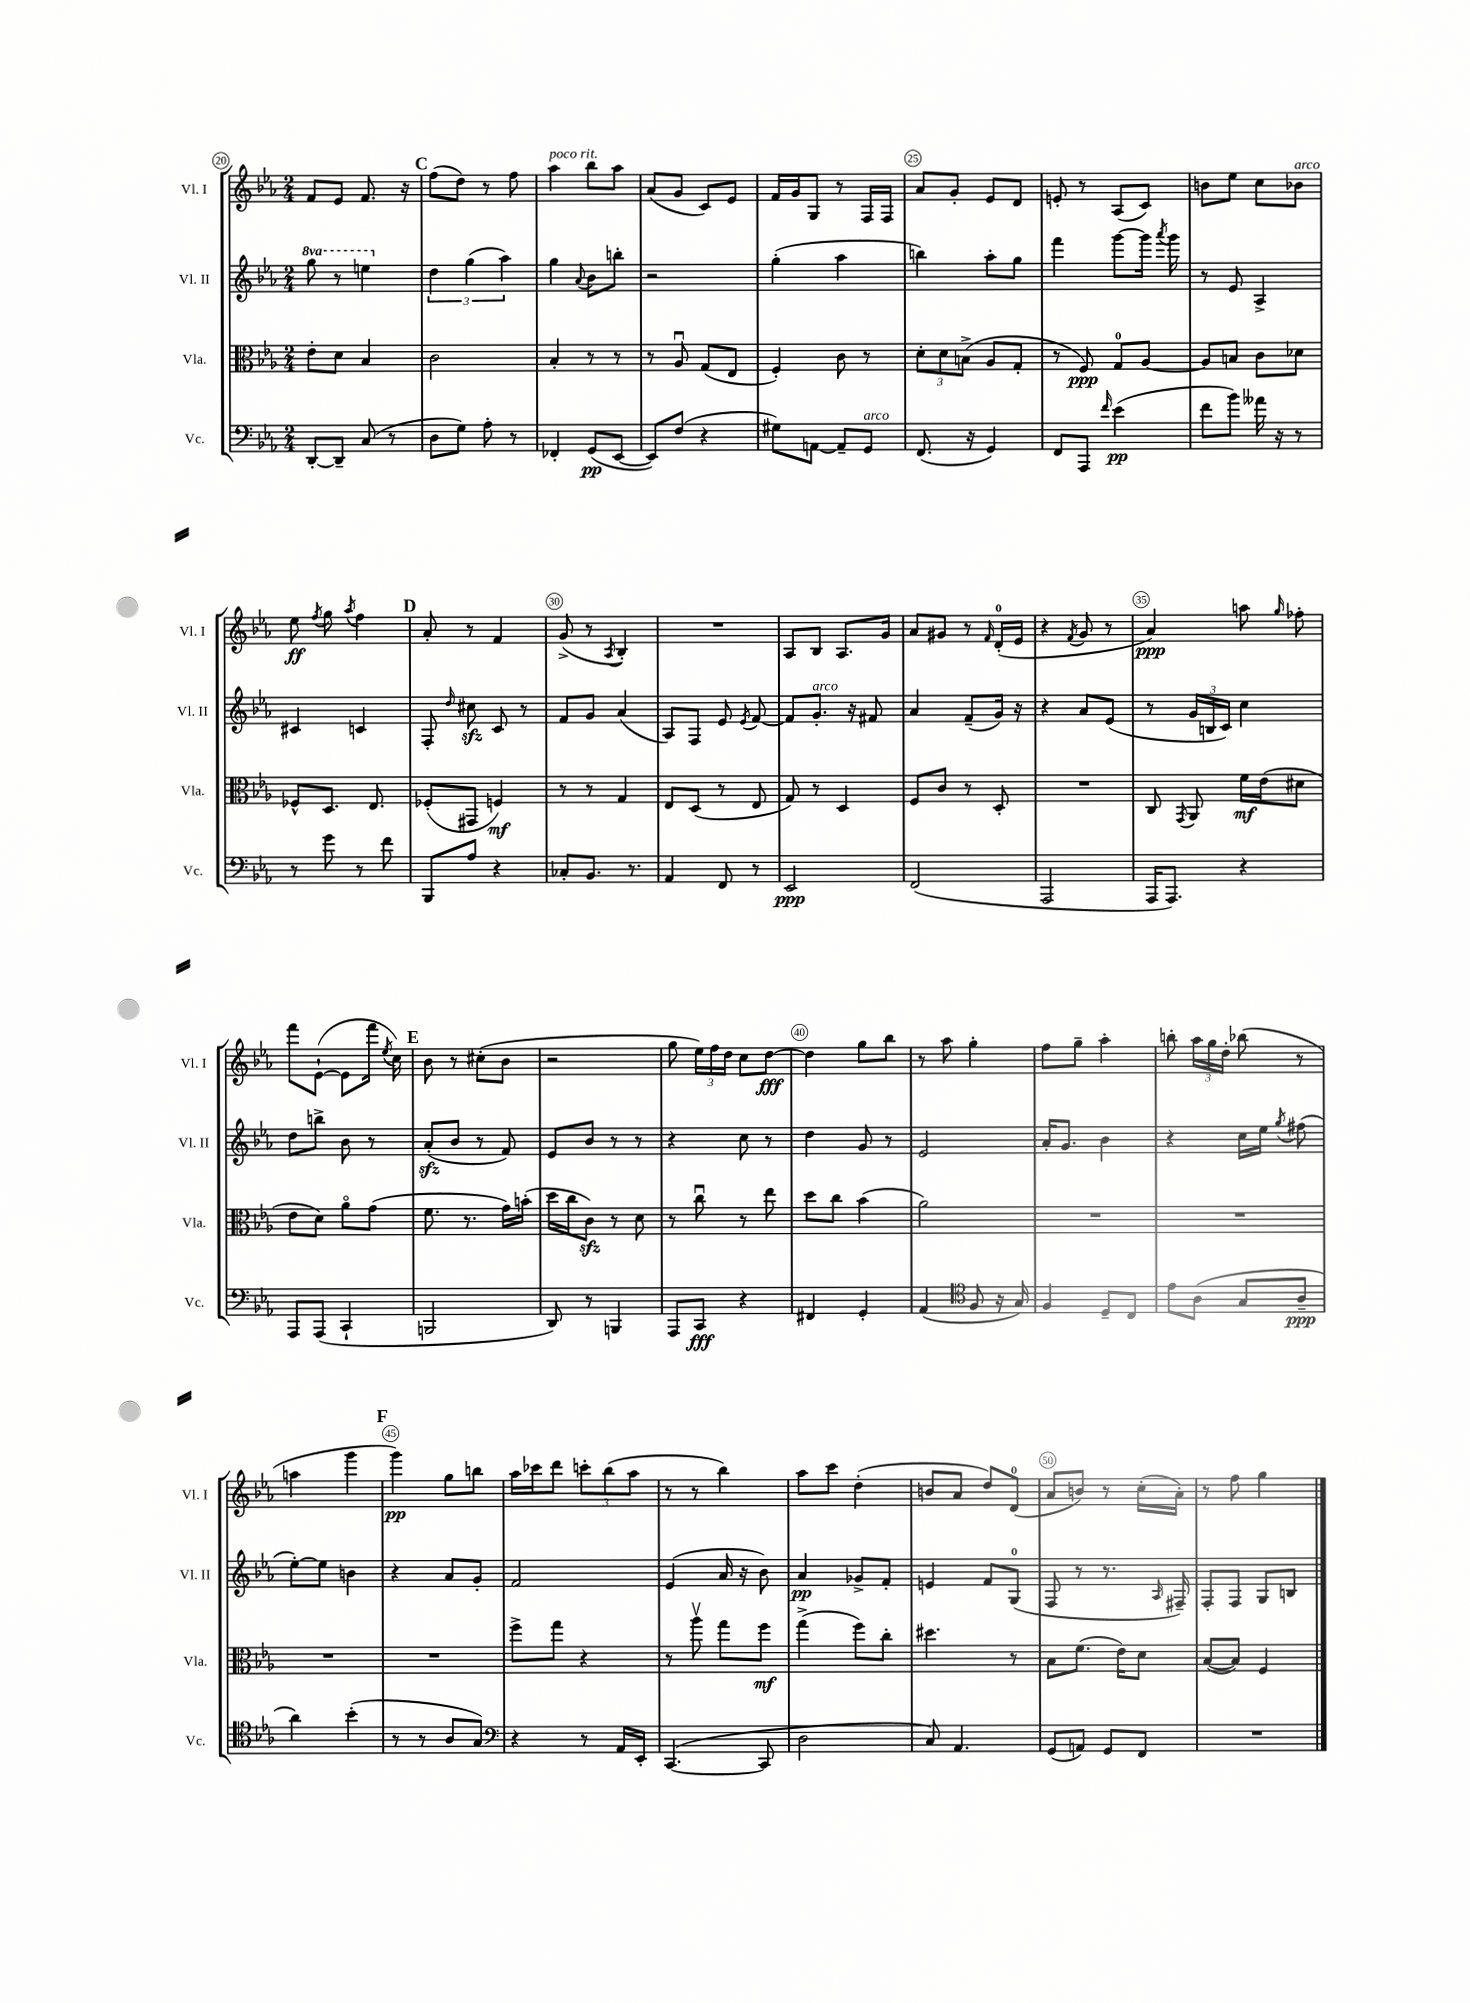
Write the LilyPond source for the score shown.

<<
\new StaffGroup <<
\new Staff = "s0" \with { instrumentName = "Vl. I" shortInstrumentName = "Vl. I" } {
    \clef treble \key ees \major \numericTimeSignature \time 2/4
    \autoBeamOff f'8[ ees'8] f'8. r16 |
    \mark \markup { \bold "C" } f''8[( d''8]) r8 f''8 |
    aes''4^\markup { \italic "poco rit." } bes''8[ aes''8] |
    aes'8[( g'8] c'8[) ees'8] |
    f'16[ g'16 g8] r8 f16[ f16] |
    aes'8[ g'8]-. ees'8[ d'8] |
    e'8-. r8 aes8[( c'8]) |
    b'8[ ees''8] c''8[ bes'8]^\markup { \italic "arco" } |
    ees''8\ff \acciaccatura { f''8 } g''8 \acciaccatura { aes''8 } f''4 |
    \mark \markup { \bold "D" } aes'8-. r8 f'4 |
    g'8->( r8 \acciaccatura { aes8 } bes4-.) |
    R2 |
    aes8[ bes8] aes8.[ g'16] |
    aes'8[ gis'8] r8 \grace { f'16 } d'16[-0-.( ees'16] |
    r4 \acciaccatura { f'8 } g'8 r8 |
    aes'4\ppp) a''8 \grace { g''16 } fes''8-. |
    f'''8[ ees'8]~-!( ees'8[ f'''16] \acciaccatura { ees''8 } c''16) |
    \mark \markup { \bold "E" } bes'8 r8 cis''8[-.( bes'8] |
    r2 |
    g''8 \tuplet 3/2 { ees''16[) f''16 d''16] } c''8[ d''8]~\fff |
    d''4 g''8[ bes''8] |
    r8 aes''8 g''4-. |
    f''8[ g''8]-- aes''4-. |
    b''8-. \tuplet 3/2 { aes''16[ g''16 d''16]-. } bes''8( r8 |
    a''4 g'''4 |
    \mark \markup { \bold "F" } g'''4\pp) g''8[ b''8] |
    aes''16[ ces'''16 d'''8] \tuplet 3/2 { c'''8[-. bes''8( aes''8] } |
    r8 r8 bes''4) |
    aes''8[ c'''8] d''4-.( |
    b'8[ aes'8] d''8[) d'8]-0( |
    aes'8[ b'8]) r8 c''16[-.( aes'16]-.) |
    r8 f''8 g''4 \bar "|." |
}
\new Staff = "s1" \with { instrumentName = "Vl. II" shortInstrumentName = "Vl. II" } {
    \clef treble \key ees \major \numericTimeSignature \time 2/4 \set Staff.ottavationMarkups = #ottavation-simple-ordinals
    \autoBeamOff \ottava #1 g'''8 r8 e'''4 \ottava #0 |
    \mark \markup { \bold "C" } \tuplet 3/2 { d''4 g''4( aes''4) } |
    g''4 \appoggiatura { aes'8 } bes'8[ b''8]-. |
    r2 |
    g''4-.( aes''4 |
    b''4) aes''8[-. g''8] |
    f'''4 g'''8[~ g'''16] \acciaccatura { aes'''8 } g'''16 |
    r8 ees'8 aes4-> |
    cis'4 c'4 |
    \mark \markup { \bold "D" } f8-. \grace { d''16 } cis''8\sfz c'8 r8 |
    f'8[ g'8] aes'4( |
    aes8[) f8] ees'8 \acciaccatura { ees'8 } f'8~ |
    f'8[ g'8.]-.^\markup { \italic "arco" } r16 fis'8 |
    aes'4 f'8[--( g'16]) r16 |
    r4 aes'8[ ees'8]( |
    r8 \tuplet 3/2 { g'16[ b16 c'16]) } c''4 |
    d''8[ b''8]-> bes'8 r8 |
    \mark \markup { \bold "E" } aes'8[-.\sfz( bes'8] r8 f'8) |
    ees'8[ bes'8] r8 r8 |
    r4 c''8 r8 |
    d''4 g'8 r8 |
    ees'2 |
    aes'16[-. g'8.] bes'4 |
    r4 c''16[ ees''16] \acciaccatura { g''8 } fis''8( |
    ees''8[~-.) ees''8] b'4 |
    \mark \markup { \bold "F" } r4 aes'8[ g'8]-. |
    f'2 |
    ees'4( aes'16 r16 bes'8) |
    aes'4\pp ges'8[-> f'8]-. |
    e'4 f'8[ g8]-0( |
    f8 r8 r8. \grace { aes16 } fis16--) |
    f8[-. f8] g8[ b8] \bar "|." |
}
\new Staff = "s2" \with { instrumentName = "Vla." shortInstrumentName = "Vla." } {
    \clef alto \key ees \major \numericTimeSignature \time 2/4
    \autoBeamOff ees'8[-. d'8] bes4 |
    \mark \markup { \bold "C" } c'2 |
    bes4-. r8 r8 |
    r8 aes8\downbow g8[( ees8] |
    f4-.) c'8 r8 |
    \tuplet 3/2 { d'8[-. d'8 b8]->( } aes8[ g8]-. |
    r8 f8\ppp) g8[-0 aes8]~ |
    aes8[ b8] c'8[ des'8] |
    fes8[-^ d8.] ees8. |
    \mark \markup { \bold "D" } fes8[-.( gis,8] f4\mf) |
    r8 r8 g4 |
    ees8[ d8]( r8 ees8 |
    g8) r8 d4 |
    f8[ c'8] r8 d8-. |
    R2 |
    c8 \acciaccatura { g,8 } aes,8 f'16[\mf ees'16( dis'8] |
    ees'8[ d'8]) aes'8[\flageolet g'8]( |
    \mark \markup { \bold "E" } f'8. r8. g'16[) b'16]-.( |
    d''16[ c''16 c'8]\sfz) r8 d'8 |
    r8 c''8\downbow r8 ees''8 |
    d''8[ c''8] bes'4( |
    aes'2) |
    R2 |
    R2 |
    R2 |
    \mark \markup { \bold "F" } R2 |
    f''8[-> g''8] r4 |
    r8 aes''8\upbow g''8[ f''8]\mf |
    g''4->( f''8[) c''8]-. |
    dis''4. r8 |
    bes8[ f'8.]( ees'16[) d'8] |
    bes8[~( bes8]) f4 \bar "|." |
}
\new Staff = "s3" \with { instrumentName = "Vc." shortInstrumentName = "Vc." } {
    \clef bass \key ees \major \numericTimeSignature \time 2/4
    \autoBeamOff d,8[~-. d,8]-- c8( r8 |
    \mark \markup { \bold "C" } d8[ g8]) aes8-. r8 |
    fes,4-. g,8[\pp( ees,8]~ |
    ees,8[) f8]( r4 |
    gis8[) a,8]~ a,8[-- g,8]^\markup { \italic "arco" } |
    f,8.( r16 g,4) |
    f,8[ aes,,8] \grace { f'16 } ees'4\pp( |
    f'8[ bes'8]) aeses'16 r16 r8 |
    r8 g'8 r8 f'8 |
    \mark \markup { \bold "D" } bes,,8[ aes8] r4 |
    ces8[-. bes,8.] r8. |
    aes,4 f,8 r8 |
    ees,2\ppp |
    f,2( |
    aes,,2 |
    aes,,16[ aes,,8.]) r4 |
    aes,,8[ aes,,8]( c,4-! |
    \mark \markup { \bold "E" } b,,2 |
    d,8) r8 b,,4 |
    aes,,8[ c,8]\fff r4 |
    fis,4 g,4-. |
    aes,4( \clef tenor f8 r16 g16) |
    f4 d8[-- c8] |
    ees'8[ aes8]( g8[ aes8]--\ppp |
    aes'4) bes'4-.( |
    \mark \markup { \bold "F" } r8 r8 aes8[ g8]) |
    \clef bass r4 r8 aes,16[ ees,16]-. |
    c,4.~( c,8 |
    d2 |
    c8) aes,4. |
    g,8[( a,8]) g,8[ f,8] |
    R2 \bar "|." |
}
>>
>>
\layout { \context { \Score currentBarNumber = #20 \override BarNumber.break-visibility = ##(#f #t #t) barNumberVisibility = #(every-nth-bar-number-visible 5) \override BarNumber.stencil = #(make-stencil-circler 0.1 0.3 ly:text-interface::print) } }
